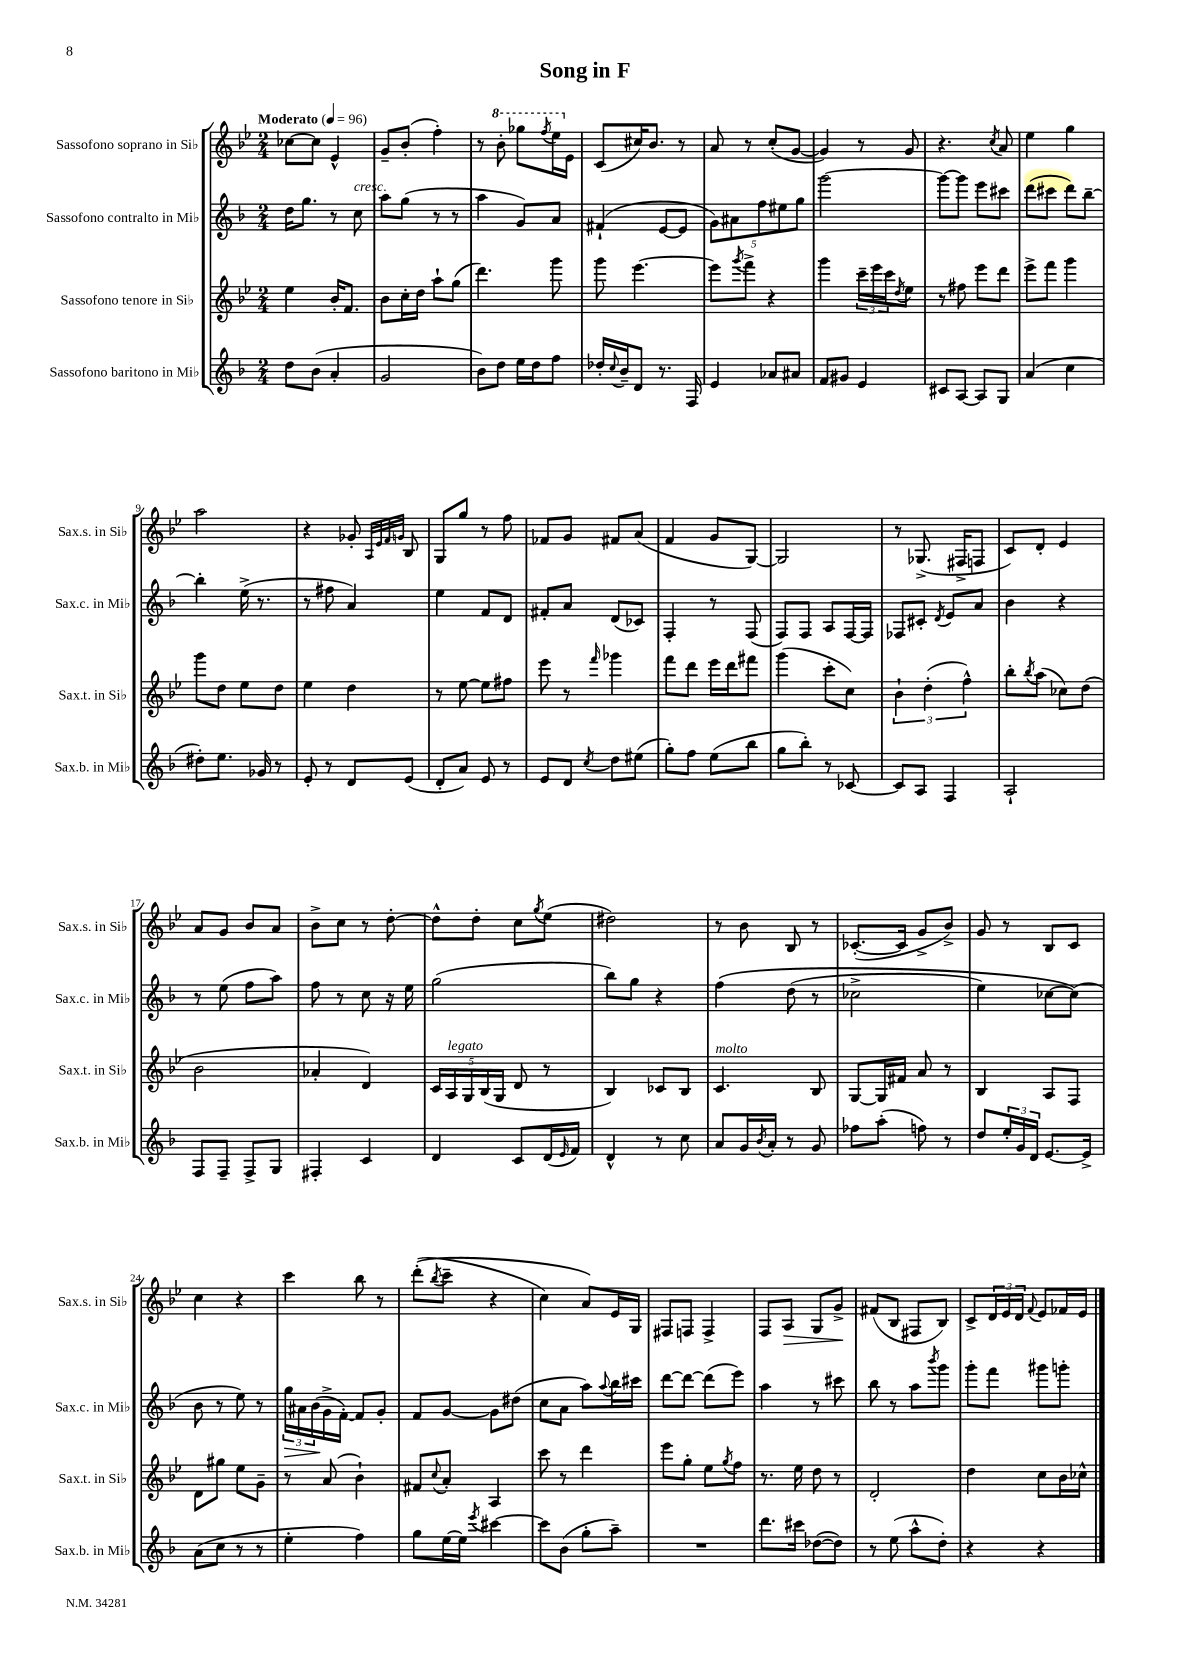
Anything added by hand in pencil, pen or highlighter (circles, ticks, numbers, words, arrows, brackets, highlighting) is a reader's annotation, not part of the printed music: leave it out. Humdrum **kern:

**kern	**kern	**kern	**dynam	**kern	**dynam
*part4	*part3	*part2	*part2	*part1	*part1
*staff4	*staff3	*staff2	*staff2	*staff1	*staff1
*I"Sassofono baritono in Mi♭	*I"Sassofono tenore in Si♭	*I"Sassofono contralto in Mi♭	*	*I"Sassofono soprano in Si♭	*
*I'Sax.b. in Mi♭	*I'Sax.t. in Si♭	*I'Sax.c. in Mi♭	*	*I'Sax.s. in Si♭	*
*clefG2	*clefG2	*clefG2	*	*clefG2	*
*k[b-]	*k[b-e-]	*k[b-]	*	*k[b-e-]	*
*M2/4	*M2/4	*M2/4	*	*M2/4	*
*MM96	*MM96	*MM96	*	*MM96	*
=1	=1	=1	=1	=1	=1
!	!	!	!	!LO:TX:a:B:t=Moderato	!
8dd\L	4ee-\	16dd\KL	.	[8cc-X\L	.
.	.	8.gg\J	.	.	.
(8b-\J	.	.	.	8cc-\J]	.
4a'/	16b-'/KL	8r	.	4e-^^/	.
.	8.f/J	.	.	.	.
!	!	!LO:TX:a:i:t=cresc.	!	!	!
.	.	8cc\	.	.	.
=2	=2	=2	=2	=2	=2
2g/	8b-\L	8aa\L	.	8g~/L	.
.	16cc'\L	(8gg\J	.	(8b-'/J	.
.	16dd\JJ	.	.	.	.
.	8aa`\L	8r	.	4ff'\)	.
.	(8gg\J	8r	.	.	.
=3	=3	=3	=3	=3	=3
8b-\L)	4.ddd\)	4aa\	.	8r	.
*	*	*	*	*8va	*
8dd\J	.	.	.	8bb-'\	.
16ee\LL	.	8g/L)	.	8ggg-X\L	.
16dd\J	.	.	.	.	.
.	.	.	.	8qfff/	.
8ff\J	8ggg\	8a/J	.	16eee-\L	.
*	*	*	*	*X8va	*
.	.	.	.	16e-\JJ	.
=4	=4	=4	=4	=4	=4
16dd-X'/LL	8ggg\	(4f#X`/	.	(8c/L	.
8qqcc/	.	.	.	.	.
16b-~/J	.	.	.	.	.
8d/J	[4.eee-\	.	.	16cc#X/K)	.
.	.	.	.	8.b-/J	.
8.r	.	[8e/L	.	.	.
.	.	8e/J]	.	8r	.
16F/	.	.	.	.	.
=5	=5	=5	=5	=5	=5
4e/	8eee-\L]	10g\L)	.	8a/	.
.	.	10a#X\	.	.	.
.	8qggg/	.	.	.	.
.	8fff^\J	.	.	8r	.
.	.	10ff\	.	.	.
8a-X/L	4r	.	.	(8cc'/L	.
.	.	10ee#X\	.	.	.
8a#X/J	.	.	.	[8g/J	.
.	.	10gg\J	.	.	.
=6	=6	=6	=6	=6	=6
8f/L	4ggg\	[2ggg\	.	4g/])	.
8g#X/J	.	.	.	.	.
4e/	24ccc~\LL	.	.	8r	.
.	24eee-\	.	.	.	.
.	24ccc\J	.	.	.	.
.	8qdd/	.	.	.	.
.	8ee-\J	.	.	8g/	.
=7	=7	=7	=7	=7	=7
8c#X/L	8r	8ggg\L_	.	4.r	.
[8A/J	8ff#X\	8ggg\J]	.	.	.
8A/L]	8eee-\L	8eee\L	.	.	.
.	.	.	.	8qcc/	.
8G/J	8ddd\J	8ccc#X\J	.	8a/	.
=8	=8	=8	=8	=8	=8
(4a/	8eee-^\L	(8ddd\L	.	4ee-\	.
.	8fff\J	8ccc#X\J	.	.	.
4cc\	4ggg\	8ddd\L)	.	4gg\	.
.	.	[8bb-~\J	.	.	.
!!LO:LB:g=z
=9	=9	=9	=9	=9	=9
8dd#X'\L)	8ggg\L	4bb-'\]	.	2aa\	.
8.ee\J	8dd\J	.	.	.	.
.	8ee-\L	(16ee^\	.	.	.
16g-X/	.	8.r	.	.	.
8r	8dd\J	.	.	.	.
=10	=10	=10	=10	=10	=10
8e'/	4ee-\	8r	.	4r	.
8r	.	8ff#X\	.	.	.
8d/L	4dd\	4a/)	.	8g-X'/	.
.	.	.	.	32qqA/LLL	.
.	.	.	.	32qqe-/	.
.	.	.	.	32qqf/	.
.	.	.	.	32qqgn/JJJ	.
(8e/J	.	.	.	8B-/	.
=11	=11	=11	=11	=11	=11
8d'/L	8r	4ee\	.	8G/L	.
8a/J)	[8ee-\	.	.	8gg/J	.
8e/	8ee-\L]	8f/L	.	8r	.
8r	8ff#X\J	8d/J	.	8ff\	.
=12	=12	=12	=12	=12	=12
8e/L	8eee-\	8f#X'/L	.	8f-X/L	.
8d/J	8r	8a/J	.	8g/J	.
8qcc/	16qqfff/	.	.	.	.
8dd\L	4ggg-X\	(8d/L	.	8f#X/L	.
(8ee#X\J	.	8c-X/J)	.	(8a/J	.
=13	=13	=13	=13	=13	=13
8gg'\L)	8fff\L	4F'/	.	4f/	.
8ff\J	8ddd\J	.	.	.	.
(8ee\L	16eee-\LL	8r	.	8g/L	.
.	16ddd\J	.	.	.	.
8bb-\J	8fff#X\J	(8F/	.	[8G/J)	.
=14	=14	=14	=14	=14	=14
8gg\L	(4ggg\	8F/L)	.	2G/]	.
8bb-'\J)	.	8F/J	.	.	.
8r	8ccc'\L	8A/L	.	.	.
[8c-X/	8cc\J)	[16F/L	.	.	.
.	.	16F/JJ]	.	.	.
=15	=15	=15	=15	=15	=15
8c-/L]	6b-`\	8F-X/L	.	8r	.
8A/J	.	8c#X'/J	.	(8.G-X^/	.
.	(6dd'\	.	.	.	.
.	.	8qd/	.	.	.
4F/	.	8e/L	.	.	.
.	.	.	.	16F#X^/KL	.
.	6ff^^\)	.	.	.	.
.	.	8a/J	.	8Fn/J	.
=16	=16	=16	=16	=16	=16
2A`/	8bb-'\L	4b-\	.	8c/L)	.
.	8qbb-/	.	.	.	.
.	(8aa\J	.	.	8d'/J	.
.	8cc-X\L)	4r	.	4e-/	.
.	(8dd\J	.	.	.	.
!!LO:LB:g=z
=17	=17	=17	=17	=17	=17
8F/L	2b-\	8r	.	8a/L	.
8F~/J	.	(8ee\	.	8g/J	.
8F^/L	.	8ff\L	.	8b-/L	.
8G/J	.	8aa\J)	.	8a/J	.
=18	=18	=18	=18	=18	=18
4F#X'/	4a-X'/	8ff\	.	8b-^\L	.
.	.	8r	.	8cc\J	.
4c/	4d/)	8cc\	.	8r	.
.	.	16r	.	[8dd'\	.
.	.	16ee\	.	.	.
=19	=19	=19	=19	=19	=19
4d/	20c/LL	(2gg\	.	8dd^^\L]	.
!	!LO:TX:a:i:t=legato	!	!	!	!
.	20A/	.	.	.	.
.	20G/	.	.	.	.
.	.	.	.	8dd'\J	.
.	(20B-/	.	.	.	.
.	20G/JJ	.	.	.	.
8c/L	8d/	.	.	8cc\L	.
.	.	.	.	8qgg/	.
(16d/L	8r	.	.	(8ee-\J	.
16qqe/	.	.	.	.	.
16f/JJ)	.	.	.	.	.
=20	=20	=20	=20	=20	=20
4d^^/	4B-/)	8bb-\L)	.	2dd#X\)	.
.	.	8gg\J	.	.	.
8r	8c-X/L	4r	.	.	.
8cc\	8B-/J	.	.	.	.
=21	=21	=21	=21	=21	=21
!	!LO:TX:a:i:t=molto	!	!	!	!
8a/L	4.c/	(4ff\	.	8r	.
16g/L	.	.	.	8b-\	.
8qb-/	.	.	.	.	.
16a'/JJ	.	.	.	.	.
8r	.	(8dd\	.	8B-/	.
8g/	8B-/	8r	.	8r	.
=22	=22	=22	=22	=22	=22
8ff-X\L	[8G/L	2cc-X^\	.	([8.c-X'/L	.
(8aa'\J	16G/L]	.	.	.	.
.	16f#X/JJ	.	.	16c-/Jk]	.
8ffn\)	8a/	.	.	8g^/L	.
8r	8r	.	.	8b-^/J)	.
=23	=23	=23	=23	=23	=23
8dd/L	4B-/	4ee\)	.	8g/	.
24ee'/L	.	.	.	8r	.
24g/	.	.	.	.	.
24d/JJ	.	.	.	.	.
[8.e/L	8A/L	[8cc-X\L	.	8B-/L	.
.	8F/J	(8cc-\J])	.	8c/J	.
16e^/Jk]	.	.	.	.	.
!!LO:LB:g=z
=24	=24	=24	=24	=24	=24
(8a\L	8d\L	8b-\	.	4cc\	.
8cc\J	8gg#X\J	8r	.	.	.
8r	8ee-\L	8ee\)	.	4r	.
8r	8g~\J	8r	.	.	.
=25	=25	=25	=25	=25	=25
!	!	!	!LO:HP:b	!	!
4ee'\	8r	24gg\LL	>	4ccc\	.
.	.	24a#X\	.	.	.
.	.	(24b-\	.	.	.
.	(8a/	16g^\	]	.	.
.	.	[16f'\JJ)	.	.	.
4ff\)	4b-`\)	8f/L]	.	8bb-\	.
.	.	8g'/J	.	8r	.
=26	=26	=26	=26	=26	=26
8gg\L	8f#X/L	8f/L	.	((8ddd'\L	.
.	8qqcc/	.	.	8qbb-/	.
[16ee\L	8a'/J	[8g/J	.	8ccc~\J	.
16ee\JJ]	.	.	.	.	.
8qeee/	.	.	.	.	.
[4ccc#X\	4A/	8g\L]	.	4r	.
.	.	(8dd#X\J	.	.	.
=27	=27	=27	=27	=27	=27
8ccc#\L]	8ccc\	8cc\L	.	4cc\)	.
(8b-\J	8r	8a\J	.	.	.
8gg'\L	4ddd\	8aa\L)	.	8a/L)	.
.	.	8qqaa/	.	.	.
8aa~\J)	.	16bb-\L	.	16e-/L	.
.	.	16ccc#X\JJ	.	16G/JJ	.
=28	=28	=28	=28	=28	=28
2r	8eee-\L	[8ddd\L	.	8F#X/L	.
.	8gg'\J	8ddd\J_	.	8Fn/J	.
.	8ee-\L	(8ddd\L]	.	4F^/	.
.	8qgg/	.	.	.	.
.	8ff\J	8eee\J)	.	.	.
=29	=29	=29	=29	=29	=29
8.ddd\L	8.r	4aa\	.	8F/L	.
!	!	!	!	!	!LO:HP:b
.	.	.	.	8A/J	>
16ccc#X\Jk	16ee-\	.	.	.	.
([8dd-X\L	8dd\	8r	.	8G/L	.
8dd-\J])	8r	8ccc#X\	.	8g^/J	.
.	.	.	.	.	]
=30	=30	=30	=30	=30	=30
8r	2d'/	8bb-\	.	(8f#X/L	.
(8ee\	.	8r	.	8B-/J	.
8aa^^\L	.	8aa\L	.	8F#X/L	.
.	.	8qbbb-/	.	.	.
8dd'\J)	.	8ggg\J	.	8B-/J)	.
=31	=31	=31	=31	=31	=31
4r	4dd\	8ggg'\L	.	8c^/L	.
.	.	8fff\J	.	24d/L	.
.	.	.	.	24e-/	.
.	.	.	.	24d/JJ	.
.	.	.	.	8qqf/	.
4r	8cc\L	8ggg#X\L	.	8e-/L	.
.	16b-\L	8gggn'\J	.	16f-X/L	.
.	16cc-X^^\JJ	.	.	16e-/JJ	.
==	==	==	==	==	==
*-	*-	*-	*-	*-	*-
